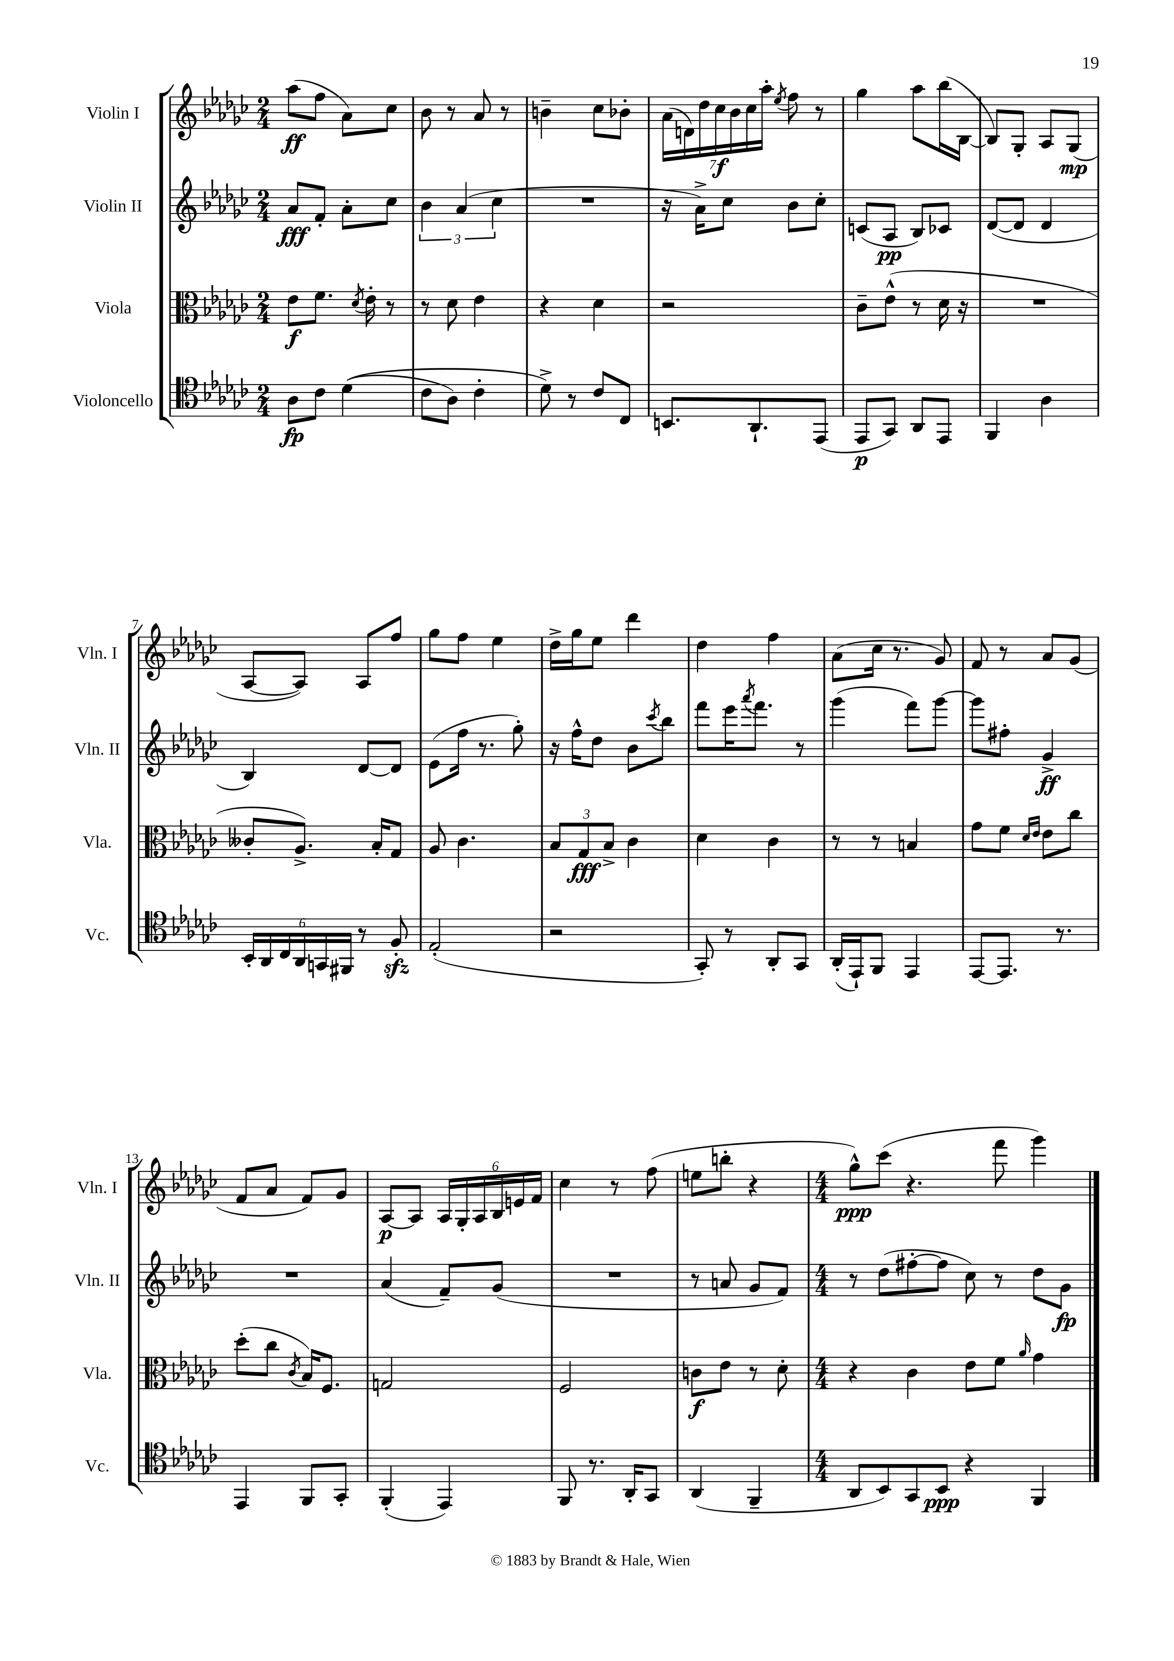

**kern	**dynam	**kern	**dynam	**kern	**dynam	**kern	**dynam
*part4	*part4	*part3	*part3	*part2	*part2	*part1	*part1
*staff4	*staff4	*staff3	*staff3	*staff2	*staff2	*staff1	*staff1
*I"Violoncello	*	*I"Viola	*	*I"Violin II	*	*I"Violin I	*
*I'Vc.	*	*I'Vla.	*	*I'Vln. II	*	*I'Vln. I	*
*clefC4	*	*clefC3	*	*clefG2	*	*clefG2	*
*k[b-e-a-d-g-c-]	*	*k[b-e-a-d-g-c-]	*	*k[b-e-a-d-g-c-]	*	*k[b-e-a-d-g-c-]	*
*M2/4	*	*M2/4	*	*M2/4	*	*M2/4	*
=1	=1	=1	=1	=1	=1	=1	=1
8A-\L	fp	8e-\L	f	8a-/L	fff	(8aa-\L	ff
8c-\J	.	8.f\J	.	8f'/J	.	8ff\J	.
((4d-\	.	.	.	8a-'\L	.	8a-\L)	.
.	.	8qd-/	.	.	.	.	.
.	.	16e-'\	.	.	.	.	.
.	.	8r	.	8cc-\J	.	8cc-\J	.
=2	=2	=2	=2	=2	=2	=2	=2
8c-\L	.	8r	.	6b-\	.	8b-\	.
8A-\J)	.	8d-\	.	.	.	8r	.
.	.	.	.	(6a-/	.	.	.
4c-'\	.	4e-\	.	.	.	8a-/	.
.	.	.	.	6cc-\	.	.	.
.	.	.	.	.	.	8r	.
=3	=3	=3	=3	=3	=3	=3	=3
8d-^\)	.	4r	.	2r	.	4bn~\	.
8r	.	.	.	.	.	.	.
8c-/L	.	4d-\	.	.	.	8cc-\L	.
8C-/J	.	.	.	.	.	8b-X'\J	.
=4	=4	=4	=4	=4	=4	=4	=4
8.BBn/L	.	2r	.	16r	.	(28a-\LL	.
.	.	.	.	.	.	28dn\)	.
.	.	.	.	16a-^\KL)	.	.	.
.	.	.	.	.	.	28dd-\	.
.	.	.	.	.	.	28cc-\	f
.	.	.	.	8cc-\J	.	.	.
.	.	.	.	.	.	28b-\	.
.	.	.	.	.	.	28cc-\	.
8.AA-`/	.	.	.	.	.	.	.
.	.	.	.	.	.	28aa-'\JJ	.
.	.	.	.	.	.	8qee-/	.
.	.	.	.	8b-\L	.	8ff\	.
(8EE-/J	.	.	.	8cc-'\J	.	8r	.
=5	=5	=5	=5	=5	=5	=5	=5
8EE-/L	p	8c-~\L	.	(8cn/L	.	4gg-\	.
8GG-/J)	.	(8e-^^\J	.	8A-/J	pp	.	.
8AA-/L	.	8r	.	8B-/L)	.	8aa-\L	.
8EE-/J	.	16d-\	.	8c-X/J	.	(16bb-\L	.
.	.	16r	.	.	.	[16B-\JJ	.
=6	=6	=6	=6	=6	=6	=6	=6
4FF/	.	2r	.	([8d-/L	.	8B-/L])	.
.	.	.	.	8d-/J]	.	8G-'/J	.
4A-\	.	.	.	4d-/	.	8A-/L	.
.	.	.	.	.	.	(8G-/J	mp
!!LO:LB:g=z
=7	=7	=7	=7	=7	=7	=7	=7
24BB-'/LL	.	8c--X'/L	.	4B-/)	.	[8A-/L	.
24AA-/	.	.	.	.	.	.	.
24C-/	.	.	.	.	.	.	.
24AA-/	.	8.A-^/J)	.	.	.	8A-/J])	.
24GGn/	.	.	.	.	.	.	.
24FF#X/JJ	.	.	.	.	.	.	.
8r	.	.	.	[8d-/L	.	8A-/L	.
.	.	16B-'/KL	.	.	.	.	.
8Fzz'/	.	8G-/J	.	8d-/J]	.	8ff/J	.
=8	=8	=8	=8	=8	=8	=8	=8
(2E-'/	.	8A-/	.	(8e-\L	.	8gg-\L	.
.	.	4.c-\	.	16ff\Jk	.	8ff\J	.
.	.	.	.	8.r	.	.	.
.	.	.	.	.	.	4ee-\	.
.	.	.	.	8gg-'\)	.	.	.
=9	=9	=9	=9	=9	=9	=9	=9
2r	.	12B-/L	.	16r	.	16dd-^\LL	.
.	.	.	.	16ff^^\KL	.	16gg-\J	.
.	.	12G-/	fff	.	.	.	.
.	.	.	.	8dd-\J	.	8ee-\J	.
.	.	12B-^/J	.	.	.	.	.
.	.	4c-\	.	8b-\L	.	4ddd-\	.
.	.	.	.	8qccc-/	.	.	.
.	.	.	.	8bb-\J	.	.	.
=10	=10	=10	=10	=10	=10	=10	=10
8GG-'/)	.	4d-\	.	8fff\L	.	4dd-\	.
8r	.	.	.	16eee-\K	.	.	.
.	.	.	.	8qaaa-/	.	.	.
.	.	.	.	8.fff\J	.	.	.
8AA-'/L	.	4c-\	.	.	.	4ff\	.
8GG-/J	.	.	.	8r	.	.	.
=11	=11	=11	=11	=11	=11	=11	=11
(16AA-'/LL	.	8r	.	(4ggg-\	.	(8a-\L	.
16EE-`/J)	.	.	.	.	.	.	.
8FF/J	.	8r	.	.	.	16cc-\Jk	.
.	.	.	.	.	.	8.r	.
4EE-/	.	4Bn/	.	8fff\L)	.	.	.
.	.	.	.	[8ggg-\J	.	8g-/)	.
=12	=12	=12	=12	=12	=12	=12	=12
[8EE-/L	.	8g-\L	.	8ggg-\L]	.	8f/	.
8.EE-/J]	.	8f\J	.	8ff#X'\J	.	8r	.
.	.	16qqd-/LL	.	.	.	.	.
.	.	16qqe-/JJ	.	.	.	.	.
.	.	8e-\L	.	4g-^/	ff	8a-/L	.
8.r	.	.	.	.	.	.	.
.	.	8cc-\J	.	.	.	(8g-/J	.
!!LO:LB:g=z
=13	=13	=13	=13	=13	=13	=13	=13
4EE-/	.	(8dd-'\L	.	2r	.	8f/L	.
.	.	8cc-\J	.	.	.	8a-/J	.
.	.	8qc-/	.	.	.	.	.
8FF/L	.	16B-/KL)	.	.	.	8f/L)	.
.	.	8.F/J	.	.	.	.	.
8GG-'/J	.	.	.	.	.	8g-/J	.
=14	=14	=14	=14	=14	=14	=14	=14
(4FF'/	.	2Gn/	.	(4a-/	.	[8A-/L	p
.	.	.	.	.	.	8A-/J]	.
4EE-/)	.	.	.	8f~/L)	.	24A-/LL	.
.	.	.	.	.	.	24G-'/	.
.	.	.	.	.	.	24A-/	.
.	.	.	.	(8g-/J	.	24B-/	.
.	.	.	.	.	.	24en/	.
.	.	.	.	.	.	24f/JJ	.
=15	=15	=15	=15	=15	=15	=15	=15
8FF/	.	2F/	.	2r	.	4cc-\	.
8.r	.	.	.	.	.	.	.
.	.	.	.	.	.	8r	.
16AA-'/KL	.	.	.	.	.	.	.
8GG-/J	.	.	.	.	.	(8ff\	.
=16	=16	=16	=16	=16	=16	=16	=16
(4AA-/	.	8cn\L	f	8r	.	8een\L	.
.	.	8e-\J	.	8an/	.	8bbn'\J	.
4FF~/	.	8r	.	8g-/L	.	4r	.
.	.	8d-'\	.	8f/J)	.	.	.
=17	=17	=17	=17	=17	=17	=17	=17
*M4/4	*	*M4/4	*	*M4/4	*	*M4/4	*
8AA-/L	.	4r	.	8r	.	8gg-^^\L)	ppp
8BB-/)	.	.	.	(8dd-\L	.	(8ccc-\J	.
8GG-/	.	4c-\	.	[8ff#X'\	.	4.r	.
8BB-/J	ppp	.	.	8ff#\J]	.	.	.
4r	.	8e-\L	.	8cc-\)	.	.	.
.	.	8f\J	.	8r	.	8fff\	.
.	.	16qqa-/	.	.	.	.	.
4FF/	.	4g-\	.	8dd-\L	.	4ggg-\)	.
.	.	.	.	8g-\J	fp	.	.
==	==	==	==	==	==	==	==
*-	*-	*-	*-	*-	*-	*-	*-
